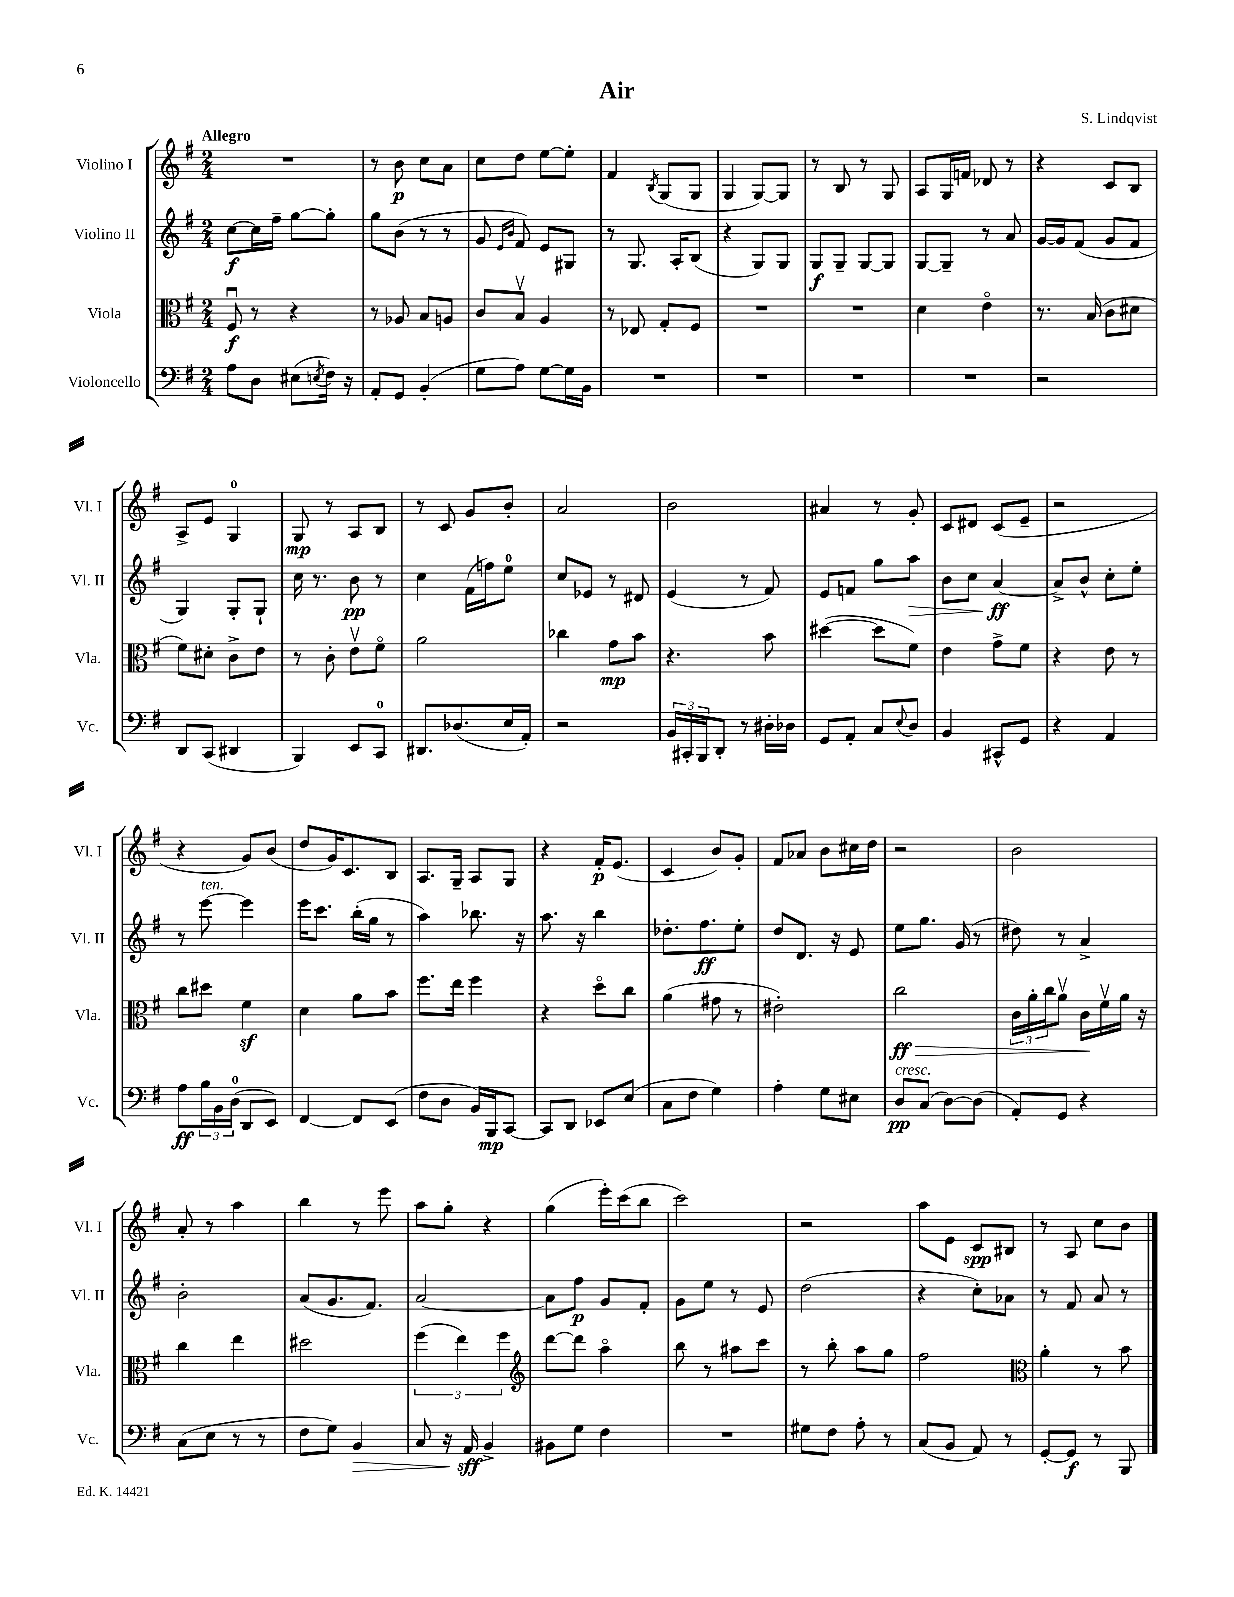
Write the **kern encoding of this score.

**kern	**kern	**kern	**kern
*staff4	*staff3	*staff2	*staff1
*clefF4	*clefC3	*clefG2	*clefG2
*k[f#]	*k[f#]	*k[f#]	*k[f#]
*M2/4	*M2/4	*M2/4	*M2/4
8A\L	8F#u/	[8cc\L	2r
8D\J	8r	16cc\]L	.
.	.	16ff#~\JJ	.
(8E#\L	4r	[8gg\L	.
8qE/	.	.	.
16F#\Jk)	.	8gg'\]J	.
16r	.	.	.
=	=	=	=
8AA'/L	8r	8gg\L	8r
8GG/J	8A-/	(8b\J	8b\
(4BB'/	8B/L	8r	8cc\L
.	8A/J	8r	8a\J
=	=	=	=
8G\L	8c/L	8g/	8cc\L
.	.	16qqe/LL	.
.	.	16qqb/JJ	.
8A\J)	8Bv/J	8f#/)	8dd\J
[8G\L	4A/	8e/L	[8ee\L
16G\]L	.	8G#/J	8ee'\]J
16BB\JJ	.	.	.
=	=	=	=
2r	8r	8r	4f#/
.	8E-/	8.G/	.
.	.	.	8qB/
.	8G'/L	.	(8G/L
.	.	16A'/LK	.
.	8F#/J	(8B/J	8G/J
=	=	=	=
2r	2r	4r	4G/
.	.	8G/L)	[8G/L)
.	.	8G/J	8G/]J
=	=	=	=
2r	2r	8G/L	8r
.	.	8G~/J	8B/
.	.	[8G/L	8r
.	.	8G/]J	8G/
=	=	=	=
2r	4d\	[8G/L	8A/L
.	.	8G~/]J	16G/L
.	.	.	16f/JJ
.	4eo\	8r	8d-/
.	.	8a/	8r
=	=	=	=
2r	8.r	[16g/LL	4r
.	.	16g/]J	.
.	.	(8f#/J	.
.	(16B/	.	.
.	8c\L	8g/L	8c/L
.	8d#\J	8f#/J	8B/J
=	=	=	=
8DD/L	8f#\L)	4G/)	8A^/L
(8CC/J	8d#'\J	.	8e/J
4DD#/	8c^\L	8G'/L	4G/
.	8e\J	8G`/J	.
=	=	=	=
4BBB/)	8r	16cc\	8G/
.	.	8.r	.
.	8c'\	.	8r
8EE/L	8ev\L	8b\	8A/L
8CC/J	8f#o\J	8r	8B/J
=	=	=	=
8.DD#/L	2a\	4cc\	8r
.	.	.	8c/
(8.D-/	.	.	.
.	.	(16f#\LL	8g/L
.	.	16ff\J)	.
16E/L	.	8ee\J	8b'/J
16AA'/JJ)	.	.	.
=	=	=	=
2r	4cc-\	8cc/L	2a/
.	.	8e-/J	.
.	8g\L	8r	.
.	8b\J	8d#/	.
=	=	=	=
24BB/LL	4.r	(4e/	2b\
24CC#'/	.	.	.
24BBB/J	.	.	.
8DD'/J	.	.	.
8r	.	8r	.
16D#'\LL	8b\	8f#/)	.
16D-\JJ	.	.	.
=	=	=	=
8GG/L	([4dd#\	8e/L	4a#/
8AA'/J	.	8f/J	.
8C/L	8dd#\]L	8gg\L	8r
8qqE/	.	.	.
8D/J	8f#\J)	8aa\J	8g'/
=	=	=	=
4BB/	4e\	8b\L	8c/L
.	.	8cc\J	8d#/J
8CC#^^/L	8g^\L	[4a/	(8c/L
8GG/J	8f#\J	.	8e~/J
=	=	=	=
4r	4r	8a^/]L	2r
.	.	8b^^/J	.
4AA/	8e\	8cc'\L	.
.	8r	8ee'\J	.
=	=	=	=
8A\L	8cc\L	8r	4r
24B\L	8dd#\J	[8eee\	.
24BB\	.	.	.
(24D\JJ	.	.	.
8DD/L	4f#\	4eee\]	8g/L)
8EE/J)	.	.	(8b/J
=	=	=	=
[4FF#/	4d\	16eee\LK	8dd/L
.	.	8.ccc\J	.
.	.	.	16g/K)
.	.	.	8.c/
8FF#/]L	8a\L	(16bb'\LL	.
.	.	16gg\JJ	.
(8EE/J	8b\J	8r	8B/J
=	=	=	=
8F#\L	8.ff#\L	4aa\)	8.A/L
8D\J	.	.	.
.	16ee\Jk	.	16G~/Jk
16BB/LL)	4ff#\	8.bb-\	8A/L
16BBB/J	.	.	.
[8CC/J	.	.	8G/J
.	.	16r	.
=	=	=	=
8CC/]L	4r	8.aa\	4r
8DD/J	.	.	.
.	.	16r	.
8EE-/L	8ddo\L	4bb\	16f#'/LK
.	.	.	(8.e/J
(8E/J	8cc\J	.	.
=	=	=	=
8C\L	(4a\	8.dd-'\L	4c/
8F#\J	.	.	.
.	.	8.ff#\	.
4G\)	8g#\	.	8b/L)
.	8r	8ee'\J	8g'/J
=	=	=	=
4A'\	2e#'\)	8dd/L	8f#/L
.	.	8.d/J	8a-/J
8G\L	.	.	8b\L
.	.	16r	.
8E#\J	.	8e/	16cc#\L
.	.	.	16dd\JJ
=	=	=	=
8D/L	2cc\	8ee\L	2r
(8C/J	.	8.gg\J	.
[8D\L)	.	.	.
.	.	(16g/	.
(8D\]J	.	8r	.
=	=	=	=
8AA'/L)	24c\LL	8dd#\)	2b\
.	24a'\	.	.
.	24cc\J	.	.
8GG/J	8av\J	8r	.
4r	16c\LL	4a^/	.
.	16f#v\	.	.
.	16a\JJ	.	.
.	16r	.	.
=	=	=	=
(8C\L	4cc\	2b'\	8a'/
8E\J	.	.	8r
8r	4ee\	.	4aa\
8r	.	.	.
=	=	=	=
8F#\L	2dd#\	(8a/L	4bb\
8G\J)	.	8.g/	.
4BB/	.	.	8r
.	.	8.f#/J)	.
.	.	.	8eee\
=	=	=	=
8C/	(6ff#\	[2a/	8aa\L
16r	.	.	8gg'\J
.	6ee\)	.	.
16AA/	.	.	.
4BB^/	.	.	4r
.	6ff#\	.	.
=	=	=	=
*	*clefG2	*	*
8BB#\L	[8ddd\L	8a\]L	(4gg\
8G\J	8ddd\]J	8ff#\J	.
4F#\	4aao\	8g/L	16eee'\LL)
.	.	.	(16ccc\J
.	.	8f#'/J	8bb\J
=	=	=	=
2r	8bb\	8g\L	2ccc\)
.	8r	8ee\J	.
.	8aa#\L	8r	.
.	8ccc\J	8e/	.
=	=	=	=
8G#\L	8r	(2dd\	2r
8F#\J	8bb'\	.	.
8A'\	8aa\L	.	.
8r	8gg\J	.	.
=	=	=	=
(8C/L	2ff#\	4r	8aa\L
8BB/J	.	.	8e\J
8AA/)	.	8cc'\L)	8c/L
8r	.	8a-\J	8B#/J
=	=	=	=
*	*clefC3	*	*
[8GG'/L	4a'\	8r	8r
8GG/]J	.	8f#/	8A/
8r	8r	8a/	8cc\L
8BBB/	8b\	8r	8b\J
==	==	==	==
*-	*-	*-	*-
